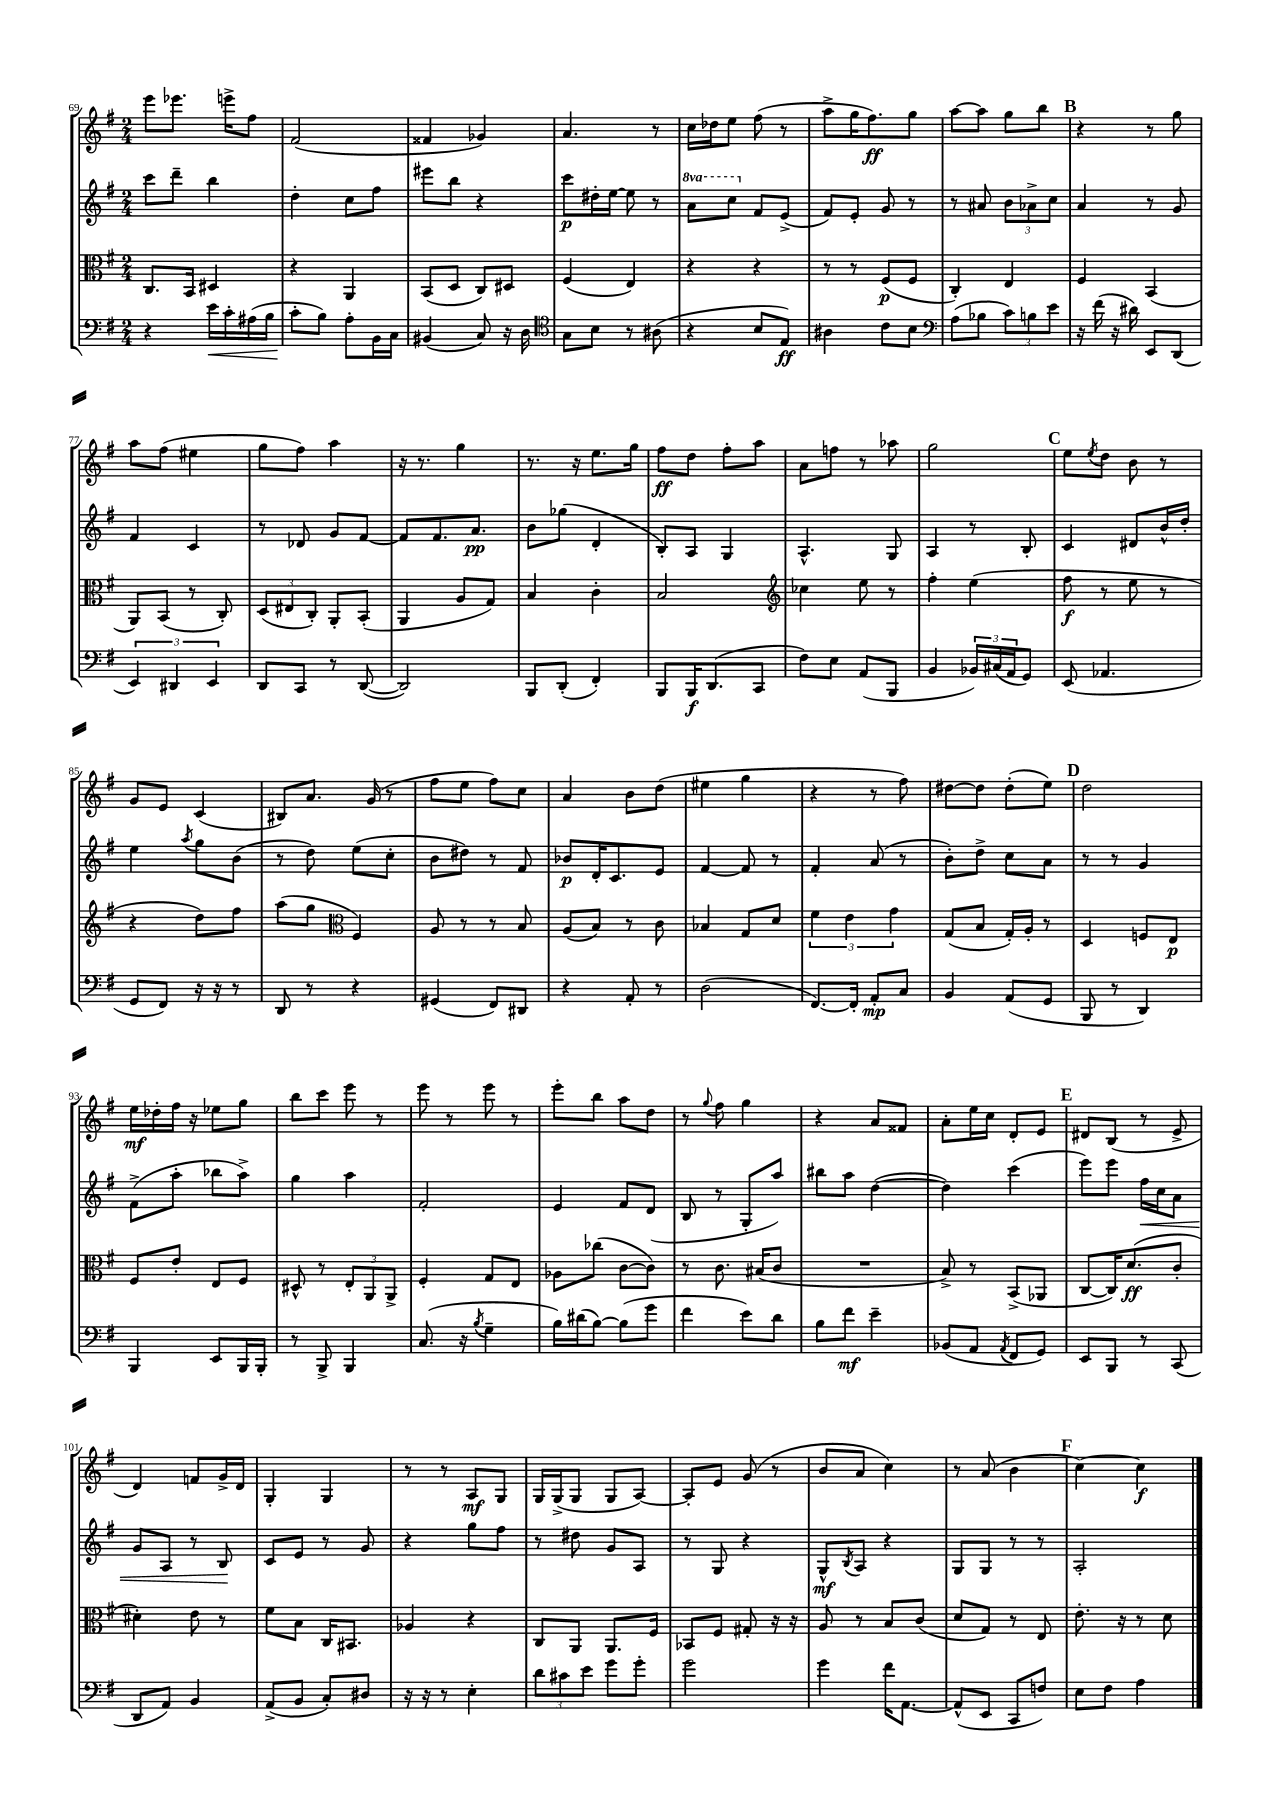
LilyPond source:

<<
\new StaffGroup <<
\new Staff = "s0" {
    \clef treble \key g \major \numericTimeSignature \time 2/4
    e'''8 ees'''8. e'''16-> fis''8 |
    fis'2( |
    fisis'4 ges'4) |
    a'4. r8 |
    c''16 des''16 e''8 fis''8( r8 |
    a''8-> g''16 fis''8.\ff) g''8 |
    a''8~ a''8 g''8 b''8 |
    \mark \markup { \bold "B" } r4 r8 g''8 |
    a''8 fis''8( eis''4 |
    g''8 fis''8) a''4 |
    r16 r8. g''4 |
    r8. r16 e''8. g''16 |
    fis''8\ff d''8 fis''8-. a''8 |
    a'8 f''8 r8 aes''8 |
    g''2 |
    \mark \markup { \bold "C" } e''8 \acciaccatura { e''8 } d''8 b'8 r8 |
    g'8 e'8 c'4( |
    bis8) a'8. g'16( r8 |
    fis''8 e''8 fis''8) c''8 |
    a'4 b'8 d''8( |
    eis''4 g''4 |
    r4 r8 fis''8) |
    dis''8~ dis''8 dis''8-.( e''8) |
    \mark \markup { \bold "D" } d''2 |
    e''16\mf des''16-. fis''16 r16 ees''8 g''8 |
    b''8 c'''8 e'''8 r8 |
    e'''8 r8 e'''8 r8 |
    e'''8-. b''8 a''8 d''8 |
    r8 \appoggiatura { g''8 } fis''8 g''4 |
    r4 a'8 fisis'8 |
    a'8-. e''16 c''16 d'8-. e'8 |
    \mark \markup { \bold "E" } dis'8 b8( r8 e'8-> |
    d'4) f'8 g'16-> d'16 |
    g4-. g4 |
    r8 r8 a8\mf g8 |
    g16 g16->( g8 g8 a8~) |
    a8-. e'8 g'8( r8 |
    b'8 a'8 c''4) |
    r8 a'8( b'4 |
    \mark \markup { \bold "F" } c''4~) c''4\f \bar "|." |
}
\new Staff = "s1" {
    \clef treble \key g \major \numericTimeSignature \time 2/4 \set Staff.ottavationMarkups = #ottavation-simple-ordinals
    c'''8 d'''8-- b''4 |
    d''4-. c''8 fis''8 |
    eis'''8 b''8 r4 |
    c'''8\p dis''16-. e''16~ e''8 r8 |
    \ottava #1 a''8 c'''8 \ottava #0 fis'8 e'8->( |
    fis'8) e'8-. g'8 r8 |
    r8 ais'8 \tuplet 3/2 { b'8 aes'8-> c''8 } |
    \mark \markup { \bold "B" } a'4 r8 g'8 |
    fis'4 c'4 |
    r8 des'8 g'8 fis'8~ |
    fis'8 fis'8. a'8.\pp |
    b'8 ges''8( d'4-. |
    b8-.) a8 g4 |
    a4.-^ g8 |
    a4 r8 b8-. |
    \mark \markup { \bold "C" } c'4 dis'8 b'16-^ d''16-. |
    e''4 \acciaccatura { a''8 } g''8 b'8( |
    r8 d''8) e''8( c''8-. |
    b'8 dis''8) r8 fis'8 |
    bes'8\p d'16-. c'8. e'8 |
    fis'4~ fis'8 r8 |
    fis'4-. a'8( r8 |
    b'8-.) d''8-> c''8 a'8 |
    \mark \markup { \bold "D" } r8 r8 g'4 |
    fis'8->( a''8-. bes''8 a''8->) |
    g''4 a''4 |
    fis'2-. |
    e'4 fis'8 d'8( |
    b8 r8 g8-. a''8) |
    bis''8 a''8 d''4~( |
    d''4) c'''4( |
    \mark \markup { \bold "E" } e'''8) e'''8 fis''16\< c''16 a'8 |
    g'8 a8 r8 b8\! |
    c'8 e'8 r8 g'8 |
    r4 g''8 fis''8 |
    r8 dis''8 g'8 a8 |
    r8 g8 r4 |
    g8-^\mf \acciaccatura { b8 } a8 r4 |
    g8 g8 r8 r8 |
    \mark \markup { \bold "F" } a2-. \bar "|." |
}
\new Staff = "s2" {
    \clef alto \key g \major \numericTimeSignature \time 2/4
    c8. b,16 dis4 |
    r4 a,4 |
    b,8( d8 c8) dis8 |
    fis4( e4) |
    r4 r4 |
    r8 r8 fis8\p( fis8 |
    c4-.) e4 |
    \mark \markup { \bold "B" } fis4 b,4( |
    a,8) b,8( r8 c8-.) |
    \tuplet 3/2 { d8( eis8 c8-.) } a,8-. b,8-.( |
    a,4 a8 g8) |
    b4 c'4-. |
    b2 |
    \clef treble ces''4 e''8 r8 |
    fis''4-. e''4( |
    \mark \markup { \bold "C" } fis''8\f r8 e''8 r8 |
    r4 d''8) fis''8 |
    a''8( g''8 \clef alto fis4) |
    a8 r8 r8 b8 |
    a8( b8) r8 c'8 |
    bes4 g8 d'8 |
    \tuplet 3/2 { fis'4 e'4 g'4 } |
    g8( b8 g16-.) a16-. r8 |
    \mark \markup { \bold "D" } d4 f8 e8\p |
    fis8 e'8-. e8 fis8 |
    dis8-^ r8 \tuplet 3/2 { e8-. a,8 a,8-> } |
    fis4-. g8 e8 |
    aes8 ces''8( c'8~ c'8) |
    r8 c'8. bis16( c'8 |
    R2 |
    b8->) r8 b,8->( aes,8 |
    \mark \markup { \bold "E" } c8~ c16) d'8.\ff( c'8-. |
    dis'4-.) e'8 r8 |
    fis'8 b8 c16 bis,8. |
    aes4 r4 |
    c8 a,8 a,8. fis16 |
    bes,8 fis8 gis8-. r16 r16 |
    a8 r8 b8 c'8( |
    d'8 g8) r8 e8 |
    \mark \markup { \bold "F" } e'8.-. r16 r8 d'8 \bar "|." |
}
\new Staff = "s3" {
    \clef bass \key g \major \numericTimeSignature \time 2/4
    r4 e'16\< c'16-. ais16( b16 |
    c'8-.\! b8) a8-. b,16 c16 |
    bis,4( c8) r16 d16 |
    \clef tenor g8 b8 r8 ais8( |
    r4 b8 e8\ff) |
    ais4 c'8 b8 |
    \clef bass a8( bes8 \tuplet 3/2 { c'8) b8 e'8 } |
    \mark \markup { \bold "B" } r16 fis'16( r16 dis'16) e,8 d,8( |
    \tuplet 3/2 { e,4) dis,4 e,4 } |
    d,8 c,8 r8 d,8~( |
    d,2) |
    b,,8 d,8-.( fis,4-.) |
    b,,8 b,,16\f d,8.( c,8 |
    fis8) e8 a,8( b,,8 |
    b,4 \tuplet 3/2 { bes,16) cis16( a,16 } g,8) |
    \mark \markup { \bold "C" } e,8( aes,4. |
    g,8 fis,8) r16 r16 r8 |
    d,8 r8 r4 |
    gis,4( fis,8) dis,8 |
    r4 a,8-. r8 |
    d2( |
    fis,8.~) fis,16-. a,8-.\mp c8 |
    b,4 a,8( g,8 |
    \mark \markup { \bold "D" } b,,8 r8 d,4) |
    b,,4 e,8 b,,16 b,,16-. |
    r8 b,,8-> b,,4 |
    c8.( r16 \acciaccatura { b8 } g4-- |
    b16) dis'16( b8~) b8( g'8 |
    fis'4 e'8) d'8 |
    b8 fis'8\mf e'4-- |
    bes,8( a,8 \acciaccatura { a,8 } fis,8 g,8) |
    \mark \markup { \bold "E" } e,8 b,,8 r8 c,8( |
    d,8 a,8) b,4 |
    a,8->( b,8 c8-.) dis8 |
    r16 r16 r8 e4-. |
    \tuplet 3/2 { d'8 cis'8 e'8 } g'8 g'8-. |
    g'2 |
    g'4 fis'16 a,8.~ |
    a,8-^( e,8 c,8 f8) |
    \mark \markup { \bold "F" } e8 fis8 a4 \bar "|." |
}
>>
>>
\layout { \context { \Score currentBarNumber = #69 } }
